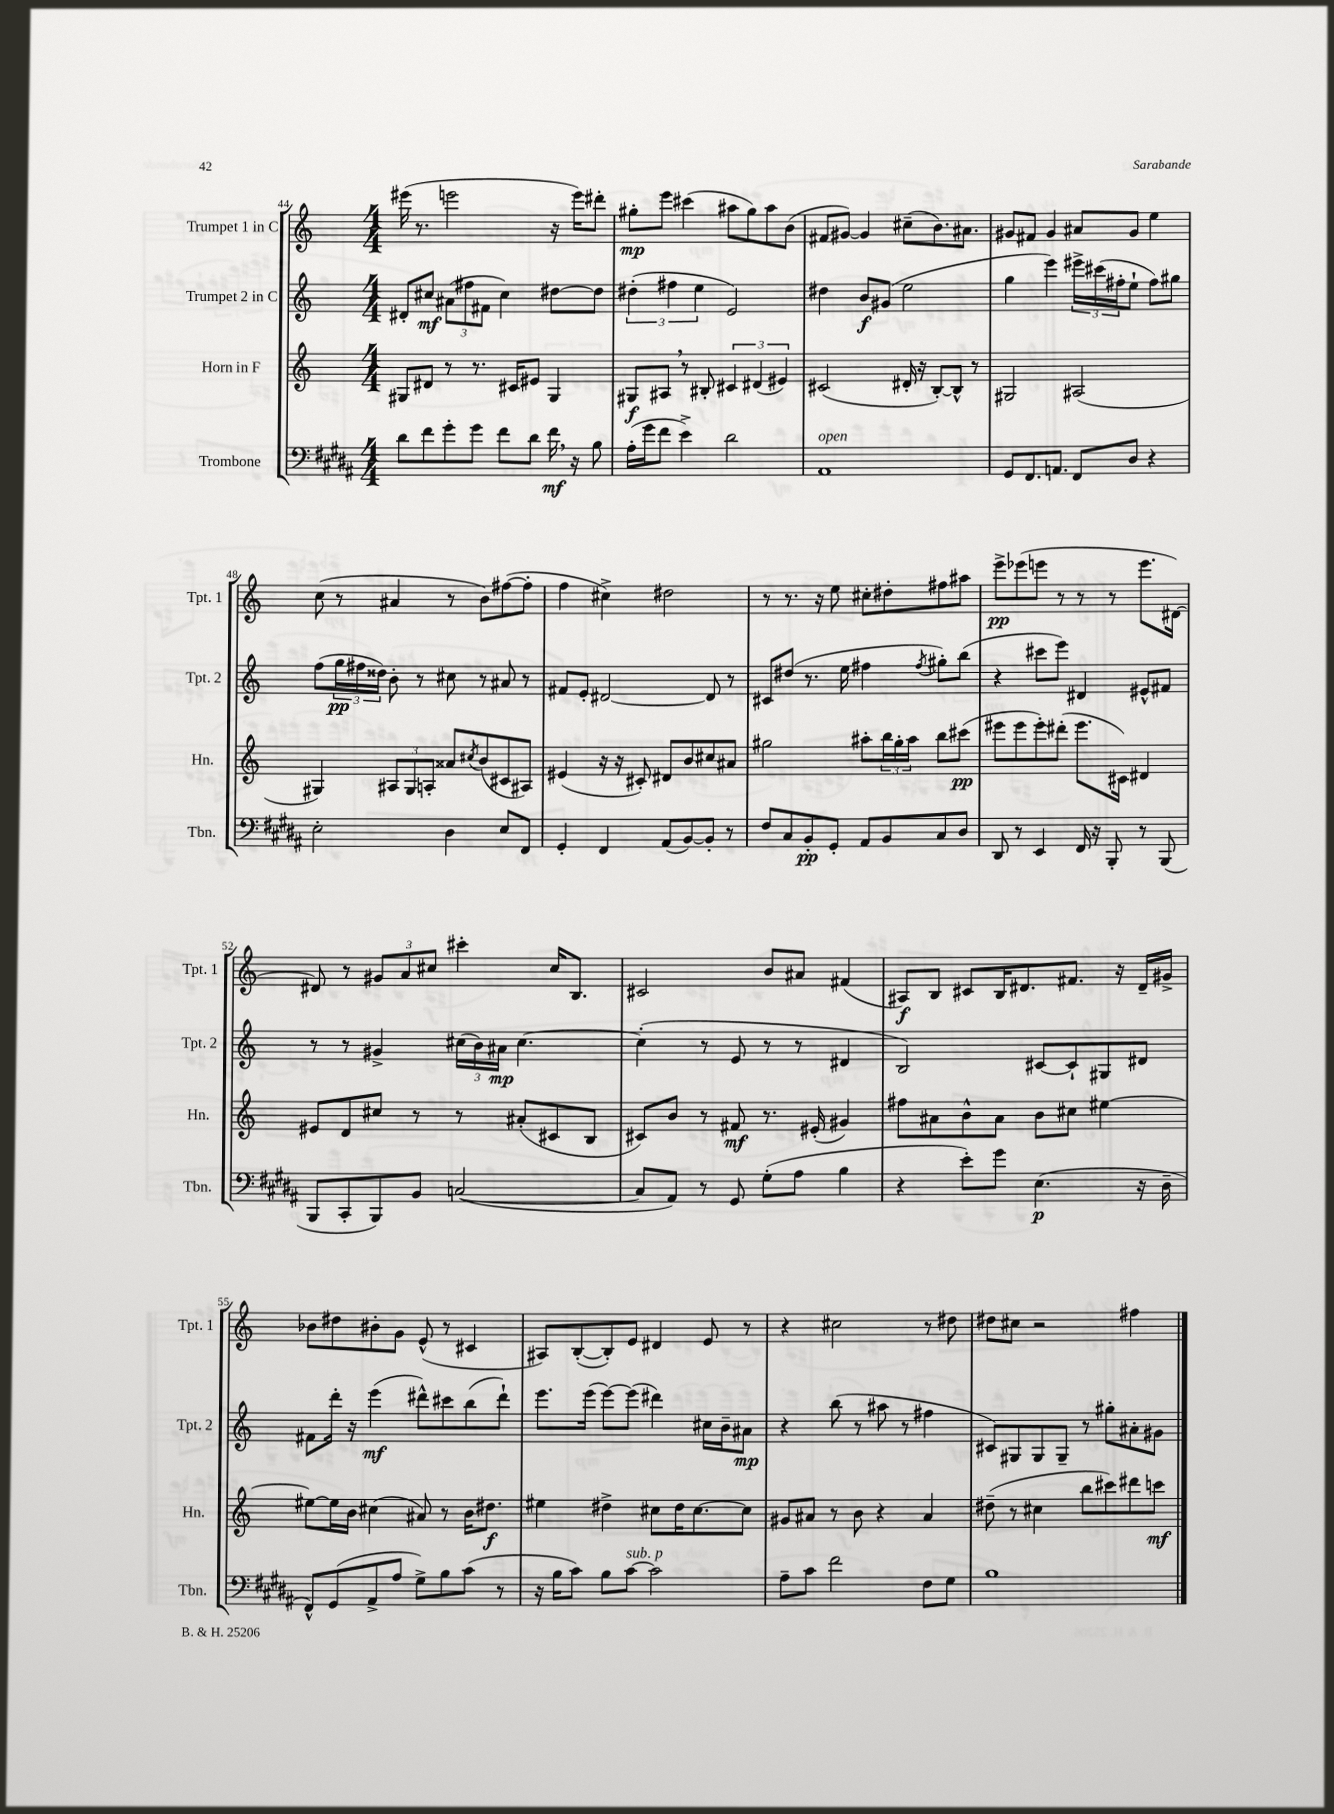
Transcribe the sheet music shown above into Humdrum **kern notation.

**kern	**dynam	**kern	**dynam	**kern	**dynam	**kern	**dynam
*part4	*part4	*part3	*part3	*part2	*part2	*part1	*part1
*staff4	*staff4	*staff3	*staff3	*staff2	*staff2	*staff1	*staff1
*I"Trombone	*	*I"Horn in F	*	*I"Trumpet 2 in C	*	*I"Trumpet 1 in C	*
*I'Tbn.	*	*I'Hn.	*	*I'Tpt. 2	*	*I'Tpt. 1	*
*clefF4	*	*clefG2	*	*clefG2	*	*clefG2	*
*k[f#c#g#d#a#]	*	*k[]	*	*k[]	*	*k[]	*
*M4/4	*	*M4/4	*	*M4/4	*	*M4/4	*
=44	=44	=44	=44	=44	=44	=44	=44
8d#\L	.	8G#X/L	.	8d#X'/L	.	(16eee#X\	.
.	.	.	.	.	.	8.r	.
8f#\	.	8d#X/J	.	8cc#X/J	mf	.	.
8g#'\	.	8r	.	(12a#X\L	.	2eeen\	.
.	.	.	.	12ff#X\	.	.	.
8g#\J	.	8.r	.	.	.	.	.
.	.	.	.	12f#X\J	.	.	.
8f#\L	.	.	.	4cc#\)	.	.	.
.	.	16c#X/KL	.	.	.	.	.
8d#\J	.	8e#X/J	.	.	.	.	.
16f#,\	mf	4G#/	.	[8dd#X\L	.	16r	.
16r	.	.	.	.	.	16eee\KL)	.
8B\	.	.	.	8dd#\J]	.	8ddd#X'\J	.
=45	=45	=45	=45	=45	=45	=45	=45
(16A#'\LL	.	8G#X/L	f	(6dd#X'\	.	8gg#X'\L	mp
16g#\J	.	.	.	.	.	.	.
8f#\J	.	8A#X,/J	.	.	.	8eee\J	.
.	.	.	.	6ff#X\	.	.	.
4e^\)	.	8r	.	.	.	(4ccc#X\	.
.	.	.	.	6ee\	.	.	.
.	.	8B#X'/	.	.	.	.	.
2d#\	.	6c#X/	.	2e/)	.	8aa#X\L	.
.	.	.	.	.	.	8gg#\)	.
.	.	(6d#X/	.	.	.	.	.
.	.	.	.	.	.	8aa#\	.
.	.	6e#X/)	.	.	.	.	.
.	.	.	.	.	.	(8b\J	.
=46	=46	=46	=46	=46	=46	=46	=46
!LO:TX:a:i:t=open	!	!	!	!	!	!	!
1AA#	.	(2c#X/	.	4dd#X\	.	8f#X/L	.
.	.	.	.	.	.	[8g#X/J)	.
.	.	.	.	8b/L	f	4g#/]	.
.	.	.	.	(8g#X/J	.	.	.
.	.	16d#X'/	.	2ee\	.	(8cc#X~\L	.
.	.	16r	.	.	.	.	.
.	.	[8B'/L)	.	.	.	8.b\)	.
.	.	8B^^/J]	.	.	.	.	.
.	.	.	.	.	.	8.a#X\J	.
.	.	8r	.	.	.	.	.
=47	=47	=47	=47	=47	=47	=47	=47
8GG#/L	.	2G#X/	.	4gg\	.	8g#X/L	.
8.FF#/	.	.	.	.	.	8f#X/J	.
.	.	.	.	4eee\)	.	4g#/	.
8.AAn/J	.	.	.	.	.	.	.
8FF#/L	.	(2A#X/	.	24eee#X^\LL	.	8a#X/L	.
.	.	.	.	(24ccc#X\	.	.	.
.	.	.	.	24ff#X'\J	.	.	.
8D#/J	.	.	.	8ee`\J	.	8g#/J	.
4r	.	.	.	8ff#\L)	.	4ee\	.
.	.	.	.	8gg#X\J	.	.	.
!!LO:LB:g=z
=48	=48	=48	=48	=48	=48	=48	=48
2E'\	.	4G#X/)	.	(8ff\L	.	(8cc\	.
.	.	.	.	24gg\L	pp	8r	.
.	.	.	.	24ff#X\	.	.	.
.	.	.	.	24dd##X\JJ)	.	.	.
.	.	12A#X/L	.	8b'\	.	4a#X/	.
.	.	12G#/	.	.	.	.	.
.	.	.	.	8r	.	.	.
.	.	12An'/J	.	.	.	.	.
4D#\	.	8a##X/L	.	8cc#X\	.	8r	.
.	.	8qcc#X/	.	.	.	.	.
.	.	(8b/	.	8r	.	8b\L)	.
8E/L	.	8c#X/	.	8a#X/	.	([8ff#X\	.
8FF#/J	.	8A#X/J)	.	8r	.	8ff#'\J]	.
=49	=49	=49	=49	=49	=49	=49	=49
4GG#'/	.	(4e#X/	.	8f#X/L	.	4ff\	.
.	.	.	.	8e'/J	.	.	.
4FF#/	.	16r	.	[2d#X/	.	4cc#X^\)	.
.	.	16r	.	.	.	.	.
.	.	8c#X'/)	.	.	.	.	.
(8AA#/L	.	8d#X/L	.	.	.	2dd#X\	.
[8BB/)	.	8b/	.	.	.	.	.
8BB'/J]	.	8cc#X/	.	8d#/]	.	.	.
8r	.	8a#X/J	.	8r	.	.	.
=50	=50	=50	=50	=50	=50	=50	=50
8F#/L	.	2gg#X\	.	8c#X/L	.	8r	.
8C#/	.	.	.	(8dd#X/J	.	8.r	.
8BB'/	pp	.	.	8.r	.	.	.
.	.	.	.	.	.	16r	.
8GG#'/J	.	.	.	.	.	8ee\	.
.	.	.	.	16ee\	.	.	.
8AA#/L	.	8aa#X'\L	.	4ff#X\	.	8cc#X'\L	.
8BB/	.	24bb\L	.	.	.	8dd#X'\	.
.	.	24gg#'\	.	.	.	.	.
.	.	24aa#\JJ	.	.	.	.	.
.	.	.	.	8qff#/	.	.	.
8C#/	.	8bb\L	.	8gg#X'\L)	.	8ff#X\	.
8D#/J	.	(8ccc#X\J	pp	(8bb\J	.	8aa#X\J	.
=51	=51	=51	=51	=51	=51	=51	=51
8DD#/	.	8eee#X\L	.	4r	.	8eee^\L	pp
8r	.	8eee#\	.	.	.	(8eee-X\	.
4EE/	.	8eee#'\)	.	8ccc#X\L	.	8eeen\J	.
.	.	(8ddd#X'\J	.	8eee\J)	.	8r	.
16FF#/	.	8.eee#\L	.	4d#X/	.	8r	.
16r	.	.	.	.	.	.	.
8BBB'/	.	.	.	.	.	8r	.
.	.	16c#X\Jk)	.	.	.	.	.
8r	.	4d#X/	.	8e#X^^/L	.	8.eee\L	.
(8BBB/	.	.	.	8f#X/J	.	.	.
.	.	.	.	.	.	[16d#X\Jk)	.
!!LO:LB:g=z
=52	=52	=52	=52	=52	=52	=52	=52
8BBB/L	.	8e#X/L	.	8r	.	8d#X/]	.
8CC#'/	.	8d/	.	8r	.	8r	.
8BBB/)	.	8cc#X/J	.	4g#X^/	.	12g#X/L	.
.	.	.	.	.	.	12a/	.
8BB/J	.	8r	.	.	.	.	.
.	.	.	.	.	.	12cc#X/J	.
([2Cn/	.	8r	.	(24cc#X\LL	.	4ccc#X'\	.
.	.	.	.	24b\)	.	.	.
.	.	.	.	24a#X\JJ	mp	.	.
.	.	(8a#X'/L	.	[4.cc#\	.	.	.
.	.	8c#X/	.	.	.	16cc#/KL	.
.	.	.	.	.	.	8.B/J	.
.	.	8B/J	.	.	.	.	.
=53	=53	=53	=53	=53	=53	=53	=53
8C/L]	.	8c#X/L)	.	(4cc#'\]	.	2c#X/	.
8AA#/J)	.	8b/J	.	.	.	.	.
8r	.	8r	.	8r	.	.	.
8GG#/	.	8f#X/	mf	8e/	.	.	.
(8G#'\L	.	8.r	.	8r	.	8b/L	.
8A#\J	.	.	.	8r	.	8a#X/J	.
.	.	(16e#X'/	.	.	.	.	.
4B\	.	4g#X/)	.	4d#X/	.	(4f#X/	.
=54	=54	=54	=54	=54	=54	=54	=54
4r	.	8ff#X\L	.	2B/)	.	8A#X/L)	f
.	.	8a#X\	.	.	.	8B/J	.
8e'\L)	.	8b^^\	.	.	.	8c#X/L	.
8g#\J	.	8a#\J	.	.	.	16B/K	.
.	.	.	.	.	.	8.d#X/	.
(4.E\	p	8b\L	.	[8c#X/L	.	.	.
.	.	8cc#X\J	.	8c#`/]	.	8.f#X/J	.
.	.	[4ee#X\	.	8G#X/	.	.	.
.	.	.	.	.	.	16r	.
16r	.	.	.	8d#X/J	.	16d#~/LL	.
16D#~\	.	.	.	.	.	16g#X^/JJ	.
!!LO:LB:g=z
=55	=55	=55	=55	=55	=55	=55	=55
8FF#^^/L)	.	8ee#X\L_	.	8f#X\L	.	8b-X\L	.
(8GG#/	.	16ee#\L]	.	16ddd'\Jk	.	8dd#X\	.
.	.	16b\JJ	.	16r	.	.	.
8AA#^/	.	(4cc#X\	.	(4eee\	mf	8b#X'\	.
8A#/J	.	.	.	.	.	8g\J	.
8G#^\L)	.	8a#X/)	.	8ddd#X^^\L)	.	(8e^^/	.
8B\	.	8r	.	8ccc#X\	.	8r	.
(8c#\J	.	16b\KL	.	(8bb\	.	4c#X/	.
.	.	8.dd#X\J	f	.	.	.	.
8r	.	.	.	8ddd#`\J)	.	.	.
=56	=56	=56	=56	=56	=56	=56	=56
16r	.	4ee#X\	.	8.eee\L	.	8A#X/L)	.
16B\KL	.	.	.	.	.	.	.
8c#\J)	.	.	.	.	.	([8B'/	.
.	.	.	.	(16eee\Jk	.	.	.
8B\L	.	4dd#X^\	.	[8eee\L)	.	8B'/])	.
!LO:TX:a:i:t=sub. p	!	!	!	!	!	!	!
[8c#\J	.	.	.	(8eee\J]	.	8e/J	.
2c#\]	.	8cc#X\L	.	4ddd#X\)	.	4d#X/	.
.	.	16dd#\K	.	.	.	.	.
.	.	[8.cc#\	.	.	.	.	.
.	.	.	.	16cc#X\LL	.	8e/	.
.	.	.	.	16b~\J	.	.	.
.	.	8cc#\J]	.	8a#X\J	mp	8r	.
=57	=57	=57	=57	=57	=57	=57	=57
8A#~\L	.	8g#X/L	.	4r	.	4r	.
8c#\J	.	8a#X/J	.	.	.	.	.
2f#\	.	8r	.	(8bb\	.	2cc#X\	.
.	.	8b\	.	8r	.	.	.
.	.	4r	.	8aa#X\	.	.	.
.	.	.	.	8r	.	.	.
8F#\L	.	4a#/	.	4ff#X\	.	8r	.
8G#\J	.	.	.	.	.	8dd#X\	.
=58	=58	=58	=58	=58	=58	=58	=58
1B	.	(8dd#X~\	.	8c#X/L)	.	8dd#X\L	.
.	.	8r	.	8G#X/	.	8cc#X\J	.
.	.	4cc#X\	.	8G#/	.	2r	.
.	.	.	.	8G#~/J	.	.	.
.	.	8bb\L	.	8r	.	.	.
.	.	8ccc#X\)	.	8gg#X'\L	.	.	.
.	.	8ddd#X\	.	8a#X'\	.	4ff#X\	.
.	.	8cccn\J	mf	8g#X\J	.	.	.
==	==	==	==	==	==	==	==
*-	*-	*-	*-	*-	*-	*-	*-
